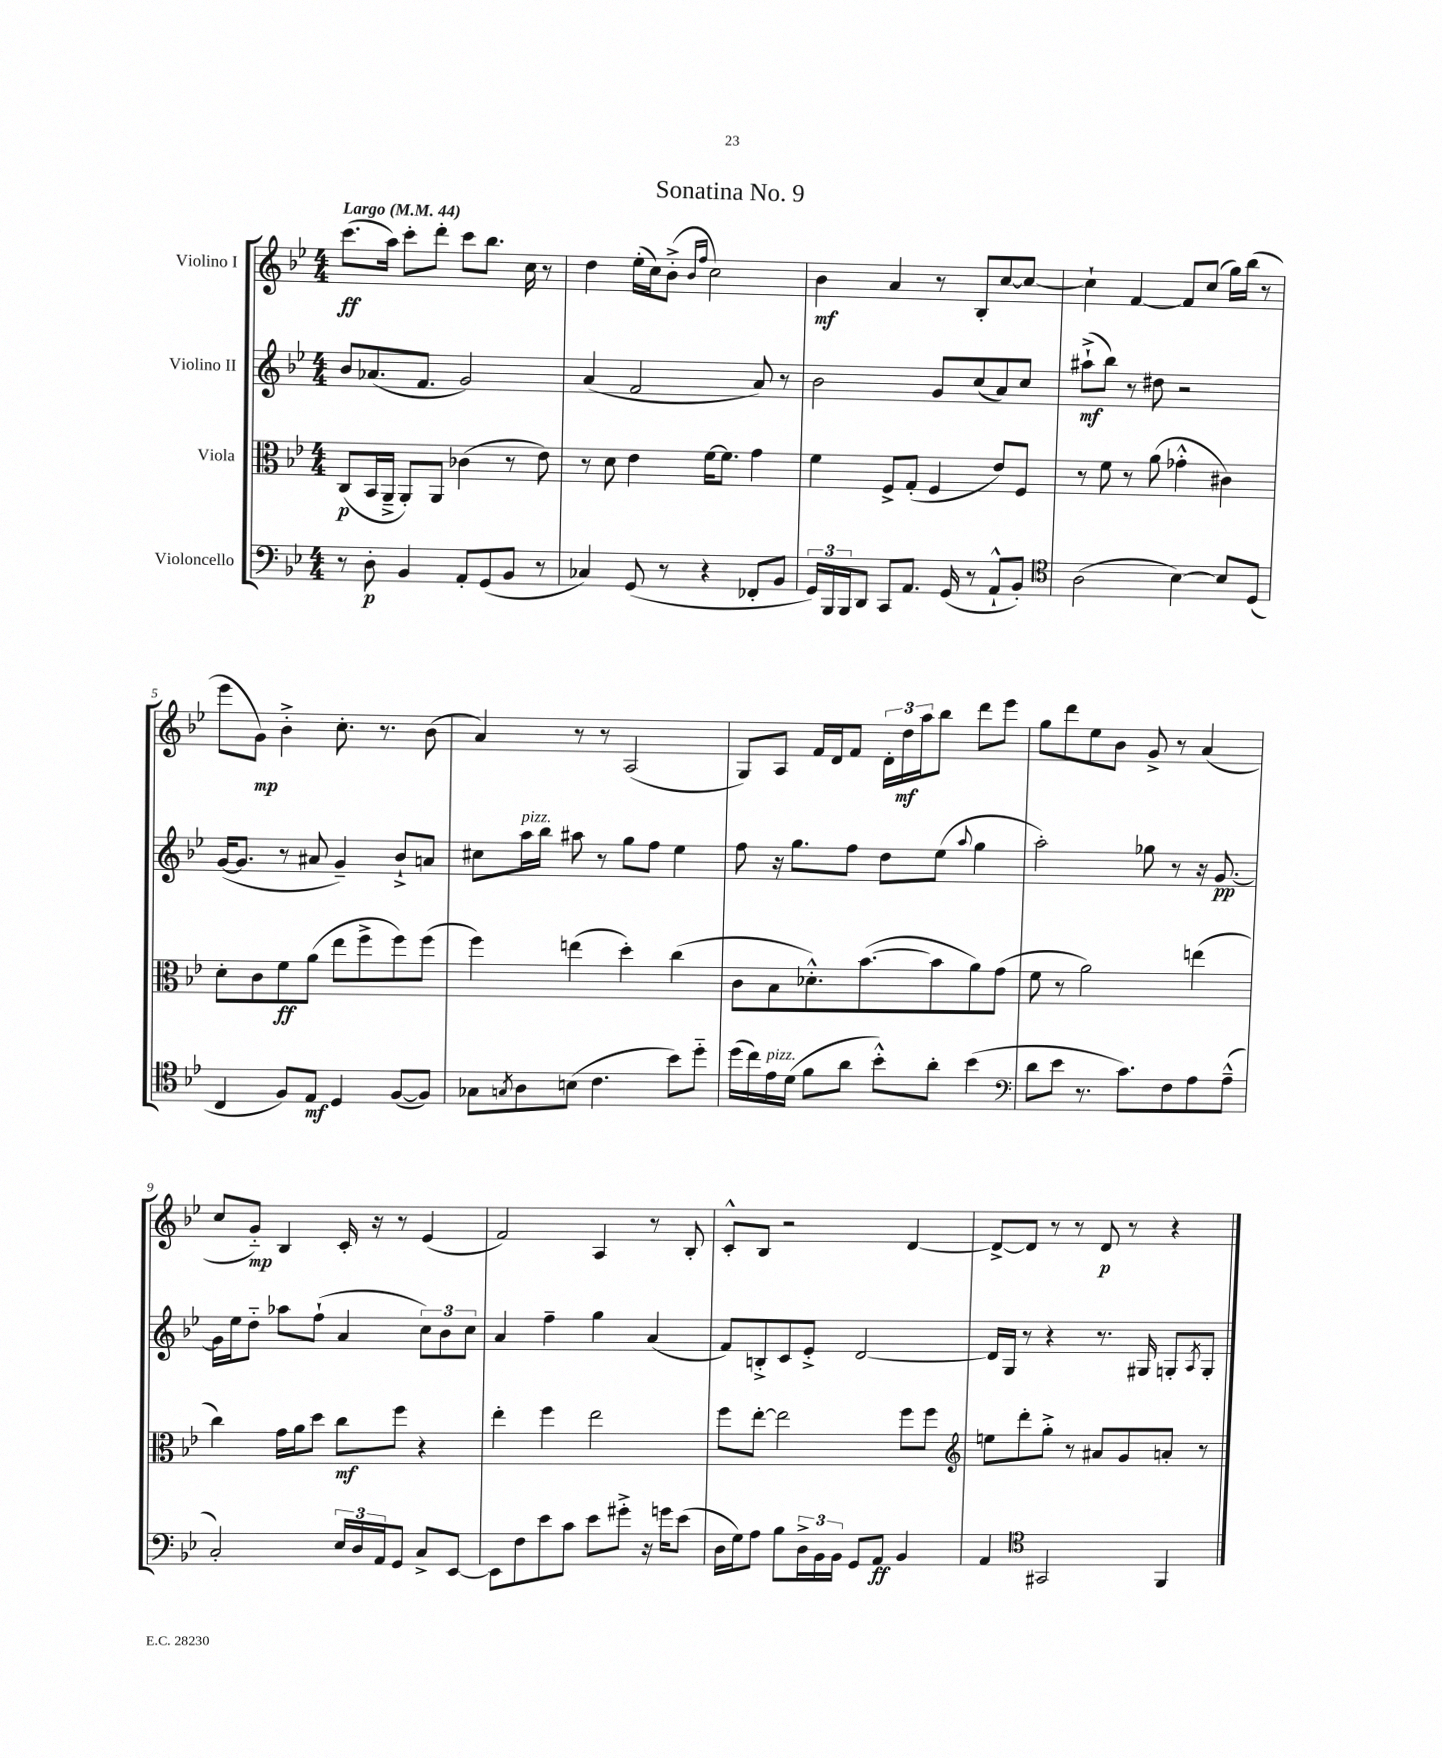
\header { title = "Sonatina No. 9" }
<<
\new StaffGroup <<
\new Staff = "s0" \with { instrumentName = "Violino I" } {
    \clef treble \key bes \major \numericTimeSignature \time 4/4 \tempo "Largo" 4 = 44
    c'''8.\ff( a''16) c'''8-. d'''8-. c'''8 bes''8. c''16 r8 |
    d''4 ees''16-.( c''16) bes'8-.->( \grace { bes'16 f''16 } c''2) |
    bes'4\mf a'4 r8 bes8-. c''8~ c''8~ |
    c''4-! f'4~ f'8 c''8( g''16) bes''16( r8 |
    ees'''8 g'8\mp) bes'4-.-> c''8.-. r8. bes'8( |
    a'4) r8 r8 a2( |
    g8) a8 f'16 d'16 f'8 \tuplet 3/2 { d'16-. d''16\mf a''16 } bes''8 d'''8 ees'''8 |
    g''8 d'''8 ees''8 bes'8 g'8-> r8 a'4( |
    c''8 g'8-_\mp) bes4 c'16-. r16 r8 ees'4( |
    f'2) a4 r8 bes8-. |
    c'8-.-^ bes8 r2 d'4~ |
    d'8~-> d'8 r8 r8 d'8\p r8 r4 \bar "|." |
}
\new Staff = "s1" \with { instrumentName = "Violino II" } {
    \clef treble \key bes \major \numericTimeSignature \time 4/4
    bes'8 aes'8.( f'8. g'2) |
    a'4( f'2 a'8) r8 |
    bes'2 g'8 c''8( a'8) c''8 |
    ais''8-!->\mf( bes''8) r8 dis''8 r2 |
    g'16~( g'8. r8 ais'8 g'4--) bes'8-!-> a'8 |
    cis''8 a''16^\markup { \italic "pizz." } bes''16 ais''8 r8 g''8 f''8 ees''4 |
    f''8 r16 g''8. f''8 d''8 ees''8( \appoggiatura { a''8 } g''4 |
    a''2-.) ges''8 r8 r16 g'8.~\pp |
    g'16 ees''16 d''8-_ aes''8 f''8-!( a'4 \tuplet 3/2 { c''8) bes'8 c''8 } |
    a'4 f''4-- g''4 a'4( |
    f'8) b8-.-> c'8 ees'8-.-> d'2~ |
    d'16 g16 r8 r4 r8. gis16 g8-. \acciaccatura { a8 } g8-. \bar "|." |
}
\new Staff = "s2" \with { instrumentName = "Viola" } {
    \clef alto \key bes \major \numericTimeSignature \time 4/4
    c8\p( bes,16 a,16---> a,8-.) a,8 ces'4( r8 ees'8) |
    r8 d'8 ees'4 f'16~ f'8. g'4 |
    f'4 f8-> g8-.( f4 ees'8) f8 |
    r8 f'8 r8 a'8( ges'4-.-^ cis'4) |
    d'8-. c'8 f'8\ff a'8( ees''8 f''8-> f''8) f''8( |
    f''4) e''4( d''4-.) c''4( |
    c'8 bes8 des'8.-.-^) bes'8.~( bes'8 a'8) g'8( |
    f'8 r8 a'2) e''4( |
    c''4) g'16 a'16 d''8 c''8\mf f''8 r4 |
    ees''4-. f''4 ees''2 |
    f''8 ees''8~-. ees''2 f''8 f''8 |
    \clef treble e''8 d'''8-. g''8-.-> r8 ais'8 g'8 a'8-. r8 \bar "|." |
}
\new Staff = "s3" \with { instrumentName = "Violoncello" } {
    \clef bass \key bes \major \numericTimeSignature \time 4/4
    r8 d8-.\p bes,4 a,8-. g,8( bes,8 r8 |
    ces4) g,8( r8 r4 fes,8-. bes,8 |
    \tuplet 3/2 { g,16) bes,,16 bes,,16 } d,8 c,8 a,8. g,16( r8 a,8-!-^ bes,8-.) |
    \clef tenor a2( bes4~) bes8 d8( |
    c4 f8) ees8\mf d4 f8~( f8) |
    ges8 \acciaccatura { g8 } a8 b8( c'4. bes'8) d''8-_ |
    d''16( c''16) ees'16^\markup { \italic "pizz." } d'16( f'8 a'8 bes'8-.-^) a'8-. bes'4( |
    \clef bass d'8 ees'8 r8. c'8.) f8 a8 a8---^( |
    c2-.) \tuplet 3/2 { ees16 d16 a,16 } g,8 c8-> ees,8~ |
    ees,8 f8 ees'8 c'8 ees'8 gis'8-.-> r16 g'16 ees'8( |
    d16 g16) a8 bes8 \tuplet 3/2 { d16-> bes,16 bes,16 } g,8 a,8\ff bes,4 |
    a,4 \clef tenor gis,2 f,4 \bar "|." |
}
>>
>>
